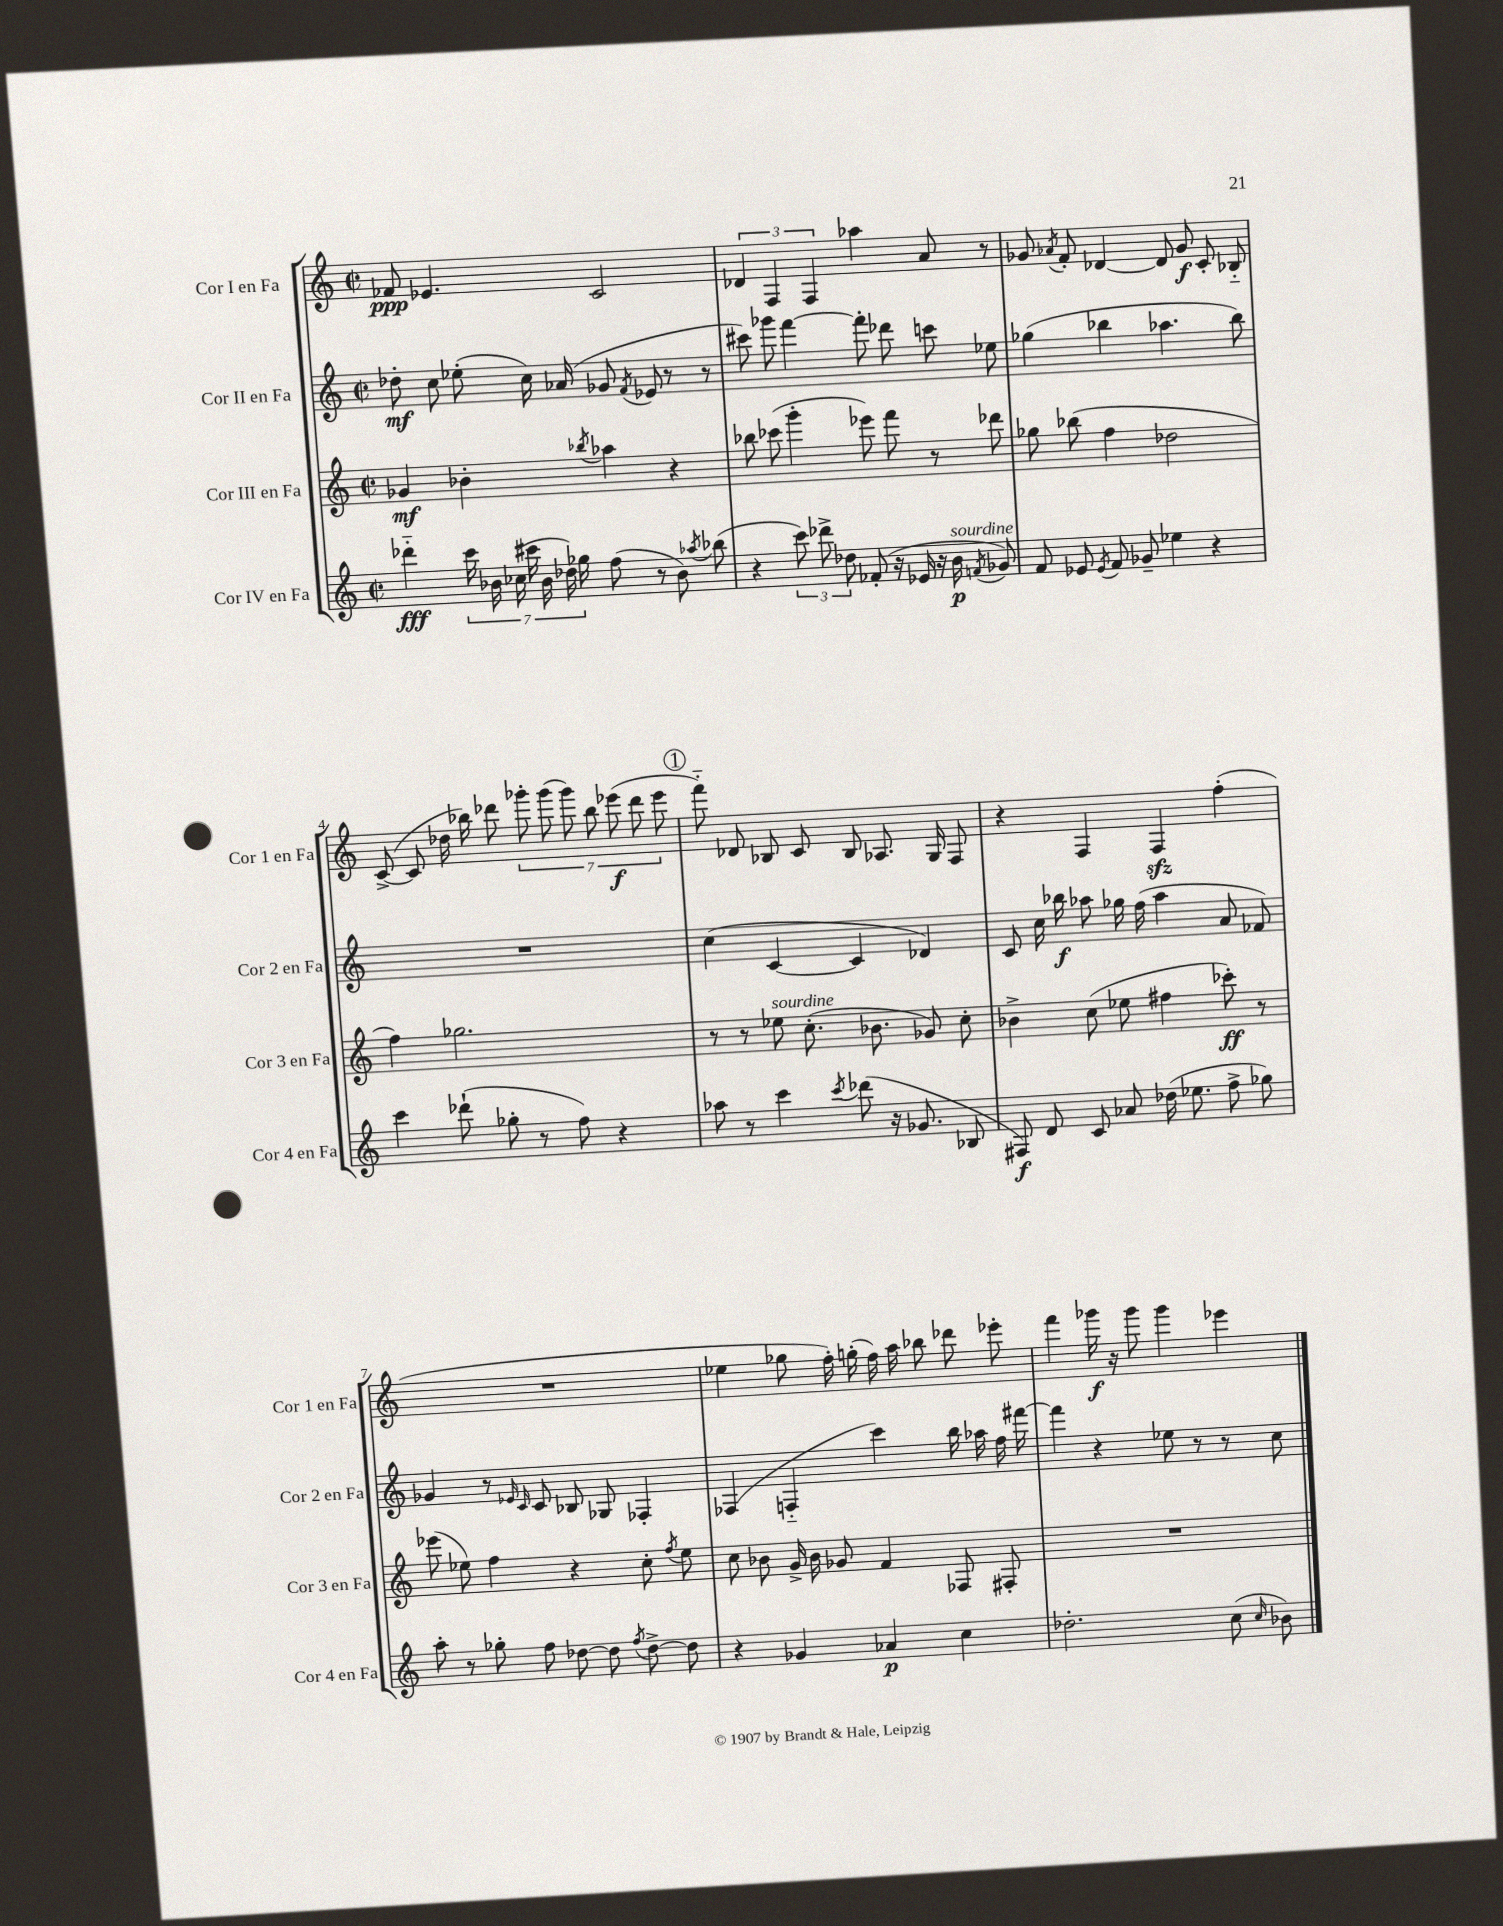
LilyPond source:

<<
\new StaffGroup <<
\new Staff = "s0" \with { instrumentName = "Cor I en Fa" shortInstrumentName = "Cor 1 en Fa" } {
    \clef treble \key c \major \defaultTimeSignature \time 2/2
    \autoBeamOff fes'8\ppp ees'4. c'2 |
    \tuplet 3/2 { des'4 f4 f4 } aes''4 a'8 r8 |
    ges'8 \acciaccatura { aes'8 } f'8-. des'4~ des'8 ges'8\f c'8-. bes8-_ |
    c'8~->( c'8 des''16 bes''16) des'''8 \tuplet 7/4 { ges'''8-. ges'''8( ges'''8) bes''8 ees'''8\f( des'''8 ees'''8 } |
    \mark \markup { \circle "1" } f'''8-_) des'8 bes8 c'8 bes8 aes8. g16 f8 |
    r4 f4 f4\sfz f''4-.( |
    R1 |
    ees''4 ges''8 f''16-.) g''16-.( f''16) a''16 bes''8 des'''8 ees'''8-. |
    f'''4 ges'''16\f r16 ges'''8 ges'''4 ees'''4 \bar "|." |
}
\new Staff = "s1" \with { instrumentName = "Cor II en Fa" shortInstrumentName = "Cor 2 en Fa" } {
    \clef treble \key c \major \defaultTimeSignature \time 2/2
    \autoBeamOff des''8-.\mf c''8 ees''8-.( c''16) aes'16( ges'8 \acciaccatura { f'8 } ees'8 r8 r8 |
    cis'''8) ges'''8 f'''4~ f'''8-. des'''8 c'''8 ees''8 |
    ges''4( bes''4 aes''4. bes''8) |
    R1 |
    \mark \markup { \circle "1" } c''4( c'4~ c'4 des'4) |
    c'8 c''16 bes''16\f aes''8 ges''16 f''16( aes''4 a'8 fes'8) |
    ges'4 r8 \grace { ees'16 c'16 } c'8 bes8 ges8 fes4-. |
    fes4( f4-_ c'''4) b''16 aes''16 f''16 fis'''16~ |
    fis'''4 r4 ees''8 r8 r8 c''8 \bar "|." |
}
\new Staff = "s2" \with { instrumentName = "Cor III en Fa" shortInstrumentName = "Cor 3 en Fa" } {
    \clef treble \key c \major \defaultTimeSignature \time 2/2
    \autoBeamOff ges'4\mf bes'4-. \acciaccatura { bes''8 } aes''4 r4 |
    bes''8 ces'''8( g'''4-. ees'''8) f'''8 r8 des'''8 |
    ges''8 bes''8( f''4 des''2 |
    f''4) ges''2. |
    \mark \markup { \circle "1" } r8 r8 ees''8^\markup { \italic "sourdine" } c''8.-.( bes'8. ges'8) c''8-. |
    bes'4-> c''8( ees''8 fis''4 ces'''8-.\ff) r8 |
    ees'''8( ees''8) f''4 r4 c''8-. \acciaccatura { f''8 } ees''8 |
    c''8 bes'8 g'16-> bes'16 ges'8 f'4 fes8 fis8-. |
    R1 \bar "|." |
}
\new Staff = "s3" \with { instrumentName = "Cor IV en Fa" shortInstrumentName = "Cor 4 en Fa" } {
    \clef treble \key c \major \defaultTimeSignature \time 2/2
    \autoBeamOff des'''4-_\fff \tuplet 7/4 { c'''16 bes'16 ces''16( cis'''16 bes'16 des''16) ges''16 } f''8( r8 bes'8) \acciaccatura { aes''8 } bes''8( |
    r4 \tuplet 3/2 { c'''8) des'''8-> des''8 } fes'8-.( r16 ees'16 r16 b'16\p^\markup { \italic "sourdine" } \acciaccatura { f'8 } ges'8) |
    f'8 ees'8 \acciaccatura { ees'8 } f'8 ges'8-- ees''4 r4 |
    c'''4 des'''8-!( ges''8-. r8 f''8) r4 |
    \mark \markup { \circle "1" } aes''8 r8 c'''4 \acciaccatura { c'''8 } des'''8( r16 ges'8. bes8 |
    fis8\f) d'8 c'8 aes'8 des''16( ees''8. f''8-> ges''8) |
    a''8-. r8 ges''8-. f''8 des''8~ des''8 \acciaccatura { f''8 } des''8~-> des''8 |
    r4 ges'4 aes'4\p c''4 |
    des''2.-. c''8( \grace { c''16 } bes'8) \bar "|." |
}
>>
>>
